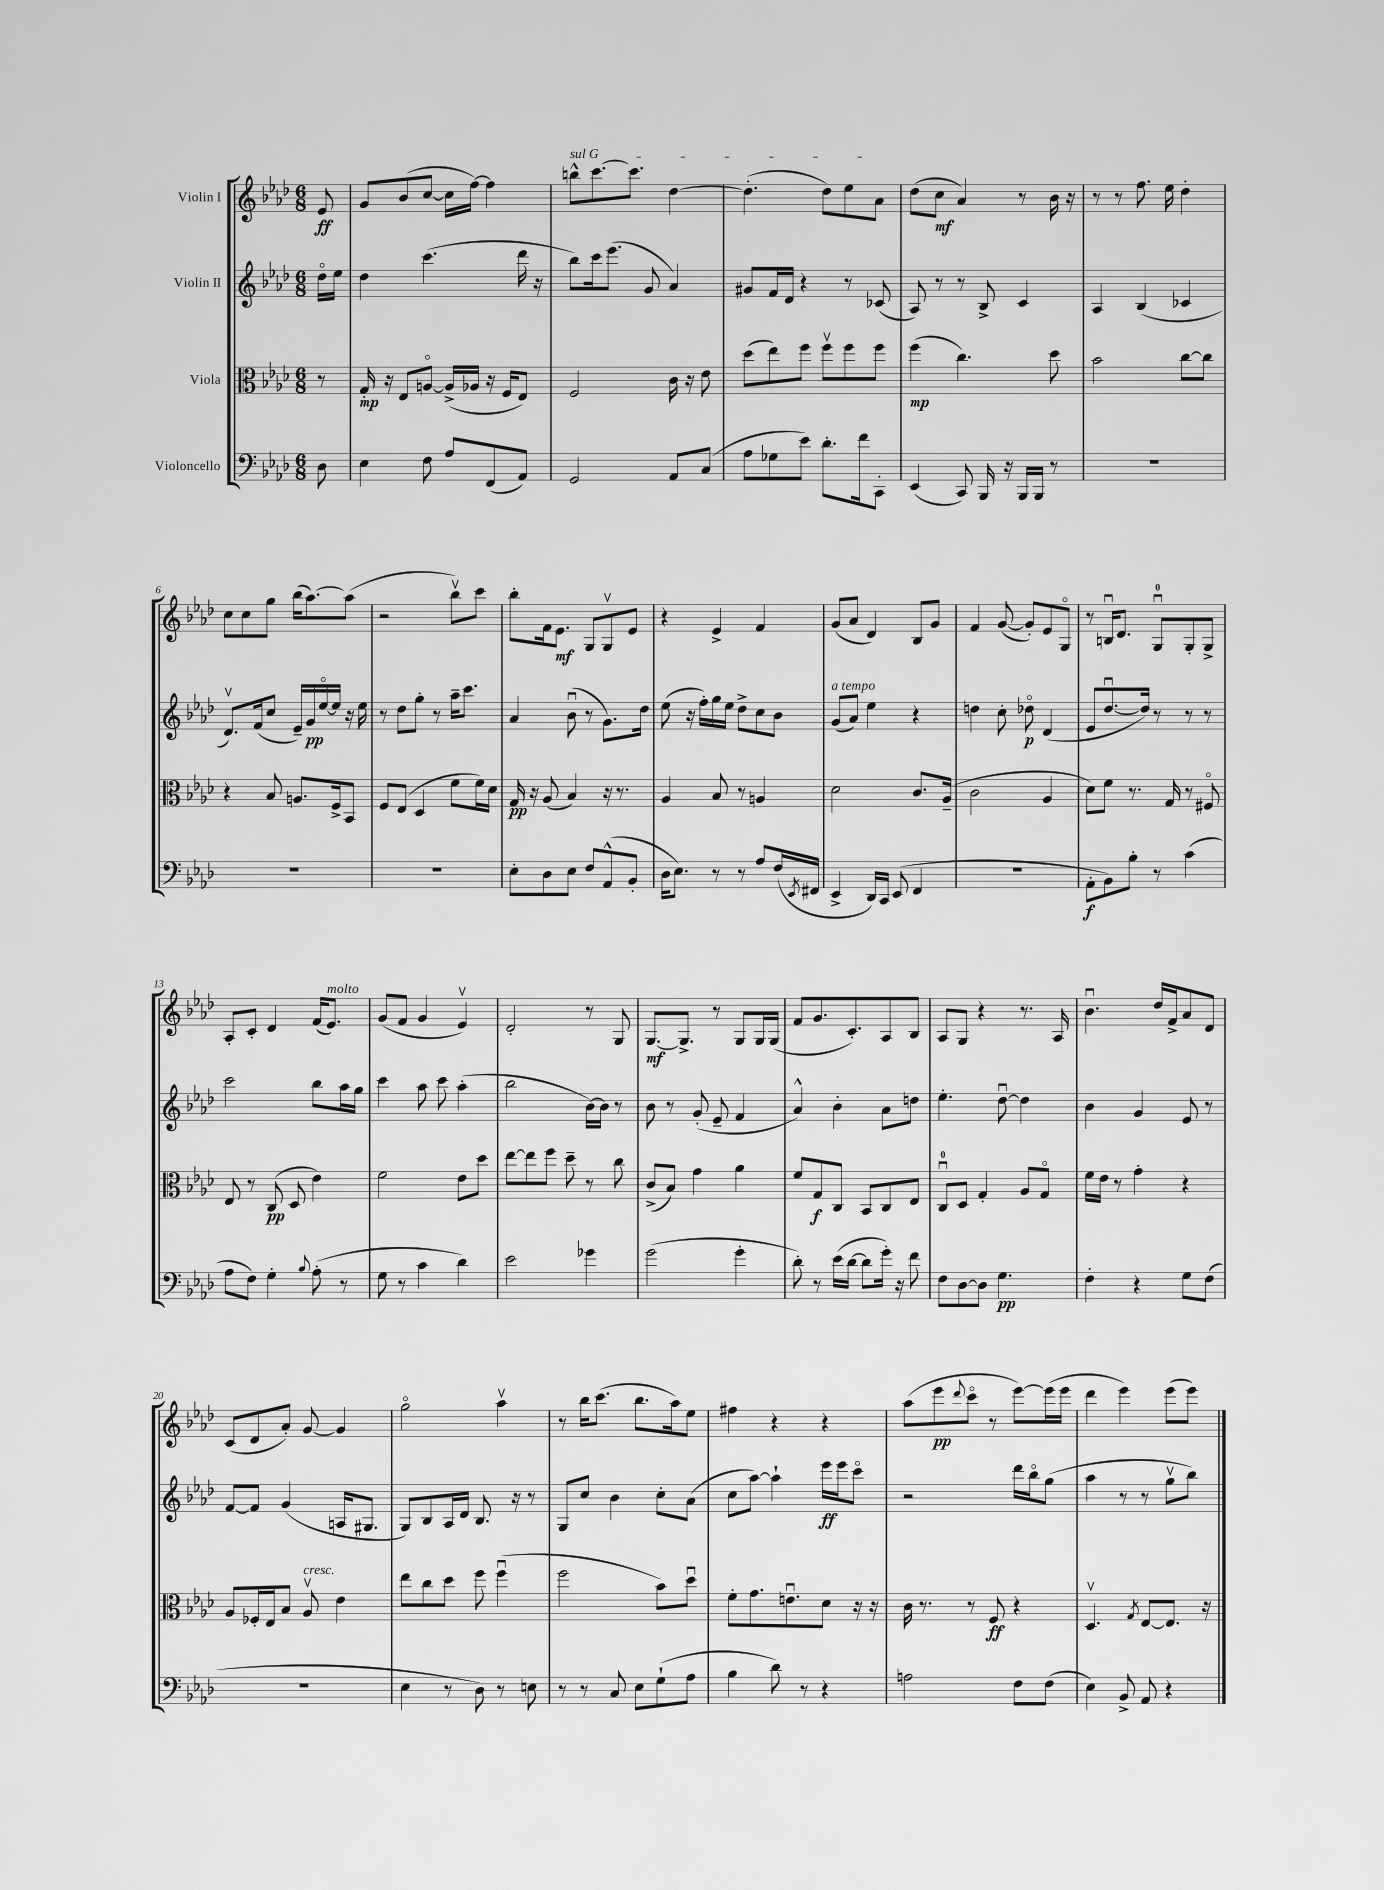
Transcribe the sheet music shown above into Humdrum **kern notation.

**kern	**dynam	**kern	**dynam	**kern	**dynam	**kern	**dynam
*part4	*part4	*part3	*part3	*part2	*part2	*part1	*part1
*staff4	*staff4	*staff3	*staff3	*staff2	*staff2	*staff1	*staff1
*I"Violoncello	*	*I"Viola	*	*I"Violin II	*	*I"Violin I	*
*clefF4	*	*clefC3	*	*clefG2	*	*clefG2	*
*k[b-e-a-d-]	*	*k[b-e-a-d-]	*	*k[b-e-a-d-]	*	*k[b-e-a-d-]	*
*M6/8	*	*M6/8	*	*M6/8	*	*M6/8	*
=	=	=	=	=	=	=	=
8D-\	.	8r	.	16dd-\LL	.	8e-/	ff
.	.	.	.	16ee-\JJ	.	.	.
=1	=1	=1	=1	=1	=1	=1	=1
4E-\	.	16G'/	mp	4dd-\	.	8g/L	.
.	.	16r	.	.	.	.	.
.	.	8E-/L	.	.	.	(8b-/	.
8F\	.	[8An/J	.	(4.ccc\	.	[8cc/J	.
8A-/L	.	(16A^/LL]	.	.	.	16cc\LL]	.
.	.	16A-X/JJ	.	.	.	[16ff\JJ)	.
(8FF/	.	16r	.	.	.	4ff\]	.
.	.	16F/KL	.	.	.	.	.
8AA-/J)	.	8E-/J)	.	16ddd-\	.	.	.
.	.	.	.	16r	.	.	.
=2	=2	=2	=2	=2	=2	=2	=2
!	!	!	!	!	!	!LO:TX:a:i:t=sul G	!
2GG/	.	2F/	.	8bb-\L)	.	8bbn^^\L	.
.	.	.	.	16ccc\k	.	[8.ccc\	.
.	.	.	.	(8.eee-\J	.	.	.
.	.	.	.	.	.	8.ccc\J]	.
.	.	.	.	8g/	.	.	.
8AA-/L	.	16c\	.	4a-/)	.	[4dd-\	.
.	.	16r	.	.	.	.	.
(8C/J	.	8e-\	.	.	.	.	.
=3	=3	=3	=3	=3	=3	=3	=3
8A-\L	.	(8dd-\L	.	8g#X/L	.	(4.dd-'\]	.
8G-X\	.	8ee-\)	.	16f/L	.	.	.
.	.	.	.	16d-/JJ	.	.	.
8e-\J)	.	8ff\J	.	4r	.	.	.
8.d-'\L	.	8ffv\L	.	.	.	8dd-\L)	.
.	.	8ff\	.	8r	.	8ee-\	.
16f\k	.	.	.	.	.	.	.
8CC'\J	.	8ff\J	.	(8c-X/	.	8a-\J	.
=4	=4	=4	=4	=4	=4	=4	=4
(4EE-/	.	(4ff\	mp	8A-/)	.	(8dd-\L	.
.	.	.	.	8r	.	8cc\J	mf
8CC/)	.	4.cc\)	.	8r	.	4a-/)	.
16BBB-/	.	.	.	8B-^/	.	.	.
16r	.	.	.	.	.	.	.
16BBB-/LL	.	.	.	4c/	.	8r	.
16BBB-/JJ	.	.	.	.	.	.	.
8r	.	8dd-\	.	.	.	16b-\	.
.	.	.	.	.	.	16r	.
=5	=5	=5	=5	=5	=5	=5	=5
2.r	.	2b-\	.	4A-/	.	8r	.
.	.	.	.	.	.	8r	.
.	.	.	.	(4B-/	.	8.ff\	.
.	.	.	.	.	.	16ee-\	.
.	.	[8cc\L	.	4c-X/	.	4dd-'\	.
.	.	8cc\J]	.	.	.	.	.
!!LO:LB:g=z
=6	=6	=6	=6	=6	=6	=6	=6
2.r	.	4r	.	8.d-v/L)	.	8cc\L	.
.	.	.	.	.	.	8cc\	.
.	.	.	.	(16f/k	.	.	.
.	.	8B-/	.	8cc/J	.	8gg\J	.
.	.	8.An/L	.	16e-~/LL)	.	(16bb-\KL	.
.	.	.	.	16g/	pp	[8.aa-\)	.
.	.	.	.	[16ee-/	.	.	.
.	.	16F^/k	.	16ee-/JJ]	.	.	.
.	.	8BB-/J	.	16r	.	(8aa-\J]	.
.	.	.	.	16ee-\	.	.	.
=7	=7	=7	=7	=7	=7	=7	=7
2.r	.	8F/L	.	8r	.	2r	.
.	.	(8E-/J	.	8dd-\L	.	.	.
.	.	4D-/	.	8gg'\J	.	.	.
.	.	.	.	8r	.	.	.
.	.	8f\L	.	16aa-~\KL	.	8bb-v\L)	.
.	.	.	.	8.ccc\J	.	.	.
.	.	16f\L)	.	.	.	8ccc\J	.
.	.	16d-\JJ	.	.	.	.	.
=8	=8	=8	=8	=8	=8	=8	=8
8E-'\L	.	16G/	pp	4a-/	.	8bb-'\L	.
.	.	16r	.	.	.	.	.
8D-\	.	(8A-/	.	.	.	16f\k	.
.	.	.	.	.	.	8.e-\J	mf
8E-\J	.	4B-/)	.	(8b-u\	.	.	.
8F/L	.	.	.	8r	.	8G/L	.
(8AA-^^/	.	16r	.	8.g\L)	.	8Gv/	.
.	.	8.r	.	.	.	.	.
8BB-'/J	.	.	.	.	.	8e-/J	.
.	.	.	.	16dd-\Jk	.	.	.
=9	=9	=9	=9	=9	=9	=9	=9
16D-\KL	.	4A-/	.	(8ee-\	.	4r	.
8.E-\J)	.	.	.	.	.	.	.
.	.	.	.	16r	.	.	.
.	.	.	.	16ff'\LL)	.	.	.
8r	.	8B-/	.	16gg\	.	4e-^/	.
.	.	.	.	16ee-\JJ	.	.	.
8r	.	8r	.	8dd-^\L	.	.	.
8A-/L	.	4An/	.	8cc\	.	4f/	.
(16F/L	.	.	.	8b-\J	.	.	.
8qEE-/	.	.	.	.	.	.	.
16FF#X/JJ	.	.	.	.	.	.	.
=10	=10	=10	=10	=10	=10	=10	=10
!	!	!	!	!LO:TX:a:i:t=a tempo	!	!	!
4EE-^/	.	2d-\	.	(8g/L	.	(8g/L	.
.	.	.	.	8a-/J)	.	8a-/J	.
16DD-/LL)	.	.	.	4ee-\	.	4d-/)	.
16CC/JJ	.	.	.	.	.	.	.
(8EE-/	.	.	.	.	.	.	.
4FF/	.	8.c/L	.	4r	.	8B-/L	.
.	.	.	.	.	.	8g/J	.
.	.	(16A-~/Jk	.	.	.	.	.
=11	=11	=11	=11	=11	=11	=11	=11
2.r	.	2c\	.	4ddn\	.	4f/	.
.	.	.	.	8cc'\	.	([8g/	.
.	.	.	.	8dd-X\	p	8g'/L])	.
.	.	4A-/	.	(4d-/	.	8e-/	.
.	.	.	.	.	.	8G/J	.
=12	=12	=12	=12	=12	=12	=12	=12
8AA-'\L	f	8d-\L)	.	8e-/L	.	8r	.
8BB-\)	.	8f\J	.	[8.dd-u/	.	16Bnu/KL	.
.	.	.	.	.	.	8.d-/J	.
8B-'\J	.	8.r	.	.	.	.	.
.	.	.	.	16dd-/Jk])	.	.	.
8r	.	.	.	8r	.	8Gu/L	.
.	.	16G/	.	.	.	.	.
(4c\	.	8r	.	8r	.	8G'/	.
.	.	8F#X/	.	8r	.	8G^/J	.
!!LO:LB:g=z
=13	=13	=13	=13	=13	=13	=13	=13
8A-\L	.	8E-/	.	2ccc\	.	8A-'/L	.
8F\J)	.	8r	.	.	.	8c'/J	.
4G'\	.	(8C/	pp	.	.	4d-/	.
.	.	8D-/	.	.	.	.	.
8qqB-/	.	.	.	.	.	.	.
(8A-'\	.	4e-\)	.	8bb-\L	.	(16f/KL	.
!	!	!	!	!	!	!LO:TX:a:i:t=molto	!
.	.	.	.	.	.	8.e-/J)	.
8r	.	.	.	16aa-\L	.	.	.
.	.	.	.	16gg\JJ	.	.	.
=14	=14	=14	=14	=14	=14	=14	=14
8G\	.	2f\	.	4ccc\	.	(8g/L	.
8r	.	.	.	.	.	8f/J	.
4c\	.	.	.	8aa-\	.	4g/	.
.	.	.	.	8ccc\	.	.	.
4d-\)	.	8e-\L	.	(4aa-'\	.	4e-v/)	.
.	.	8dd-\J	.	.	.	.	.
=15	=15	=15	=15	=15	=15	=15	=15
2e-\	.	[8ee-\L	.	2bb-\	.	2d-'/	.
.	.	8ee-\]	.	.	.	.	.
.	.	8ff\J	.	.	.	.	.
.	.	8dd-~\	.	.	.	.	.
4g-X\	.	8r	.	[16b-\LL)	.	8r	.
.	.	.	.	16b-\JJ]	.	.	.
.	.	8cc\	.	8r	.	8G/	.
=16	=16	=16	=16	=16	=16	=16	=16
(2g\	.	(8c^/L	.	8b-\	.	[8.G/L	mf
.	.	8B-/J)	.	8r	.	.	.
.	.	.	.	.	.	8.G^/J]	.
.	.	4g\	.	(8g'/	.	.	.
.	.	.	.	8e-~/	.	8r	.
4g'\	.	4a-\	.	4f/	.	8G/L	.
.	.	.	.	.	.	16G/L	.
.	.	.	.	.	.	(16G/JJ	.
=17	=17	=17	=17	=17	=17	=17	=17
8d-'\)	.	8f/L	.	4a-^^/)	.	8f/L	.
8r	.	8G/	f	.	.	8.g/	.
(16e-\LL	.	8C/J	.	4b-'\	.	.	.
[16d-\JJ	.	.	.	.	.	8.c'/)	.
8d-\L]	.	8BB-/L	.	.	.	.	.
16g'\Jk)	.	8C/	.	8a-\L	.	8A-/	.
16r	.	.	.	.	.	.	.
8f\	.	8E-/J	.	8ddn\J	.	8B-/J	.
=18	=18	=18	=18	=18	=18	=18	=18
8F\L	.	8Cu/L	.	4.ee-'\	.	8A-/L	.
[8D-\	.	8D-/J	.	.	.	8G/J	.
8D-\J]	.	4G'/	.	.	.	4r	.
4.G\	pp	.	.	[8dd-u\	.	.	.
.	.	8A-/L	.	4dd-\]	.	8.r	.
.	.	8G/J	.	.	.	.	.
.	.	.	.	.	.	16A-/	.
=19	=19	=19	=19	=19	=19	=19	=19
4F'\	.	16f\LL	.	4b-\	.	4.b-u\	.
.	.	16e-\JJ	.	.	.	.	.
.	.	8r	.	.	.	.	.
4r	.	4g'\	.	4g/	.	.	.
.	.	.	.	.	.	16dd-/LL	.
.	.	.	.	.	.	16f^/J	.
8G\L	.	4r	.	8e-/	.	8a-/	.
(8F\J	.	.	.	8r	.	8d-/J	.
!!LO:LB:g=z
=20	=20	=20	=20	=20	=20	=20	=20
2.r	.	8A-/L	.	[8f/L	.	(8c/L	.
.	.	16F-X'/L	.	8f/J]	.	8d-/	.
.	.	16E-/J	.	.	.	.	.
.	.	8B-/J	.	(4g/	.	8a-'/J)	.
!	!	!LO:TX:a:i:t=cresc.	!	!	!	!	!
.	.	8A-v/	.	.	.	[8g/	.
.	.	4e-\	.	16An/KL	.	4g/]	.
.	.	.	.	8.G#X/J	.	.	.
=21	=21	=21	=21	=21	=21	=21	=21
4E-\	.	8ee-\L	.	8G/L)	.	2gg\	.
.	.	8cc\	.	8B-/	.	.	.
8r	.	8dd-\J	.	16A-/L	.	.	.
.	.	.	.	16d-/JJ	.	.	.
8D-\)	.	8ff\	.	8.B-/	.	.	.
8r	.	(4ffu\	.	.	.	4aa-v\	.
.	.	.	.	16r	.	.	.
8En\	.	.	.	8r	.	.	.
=22	=22	=22	=22	=22	=22	=22	=22
8r	.	2ff\	.	8G/L	.	8r	.
8r	.	.	.	8cc/J	.	16bb-\KL	.
.	.	.	.	.	.	(8.ccc\J	.
8C/	.	.	.	4b-\	.	.	.
8E-\L	.	.	.	.	.	8.bb-\L	.
(8G`\	.	8b-\L)	.	8cc'\L	.	.	.
.	.	.	.	.	.	16aa-\k)	.
8A-\J	.	8dd-u\J	.	(8a-\J	.	8ee-\J	.
=23	=23	=23	=23	=23	=23	=23	=23
4B-\	.	8f'\L	.	8cc\L	.	4ff#X\	.
.	.	8.g\	.	[8aa-\J)	.	.	.
8d-\)	.	.	.	4aa-`\]	.	4r	.
.	.	8.enu\	.	.	.	.	.
8r	.	.	.	.	.	.	.
4r	.	8d-\J	.	16eee-\LL	ff	4r	.
.	.	.	.	16eee-\J	.	.	.
.	.	16r	.	8ccc\J	.	.	.
.	.	16r	.	.	.	.	.
=24	=24	=24	=24	=24	=24	=24	=24
2An\	.	16c\	.	2r	.	(8aa-\L	.
.	.	8.r	.	.	.	.	.
.	.	.	.	.	.	8eee-\	pp
.	.	.	.	.	.	8qqddd-/	.
.	.	8r	.	.	.	8ccc\J	.
.	.	8F/	ff	.	.	8r	.
8F\L	.	4r	.	16ddd-\LL	.	[8eee-\L)	.
.	.	.	.	16bb-\J	.	.	.
(8F\J	.	.	.	(8gg\J	.	(16eee-\L]	.
.	.	.	.	.	.	16eee-\JJ	.
=25	=25	=25	=25	=25	=25	=25	=25
4E-\)	.	4.D-v/	.	4aa-\	.	4ddd-\	.
8BB-^/	.	.	.	8r	.	4eee-\)	.
.	.	8qG/	.	.	.	.	.
8AA-/	.	[8E-/L	.	8r	.	.	.
4r	.	8.E-/J]	.	8ggv\L	.	(8eee-\L	.
.	.	.	.	8bb-\J)	.	8eee-\J)	.
.	.	16r	.	.	.	.	.
==	==	==	==	==	==	==	==
*-	*-	*-	*-	*-	*-	*-	*-
